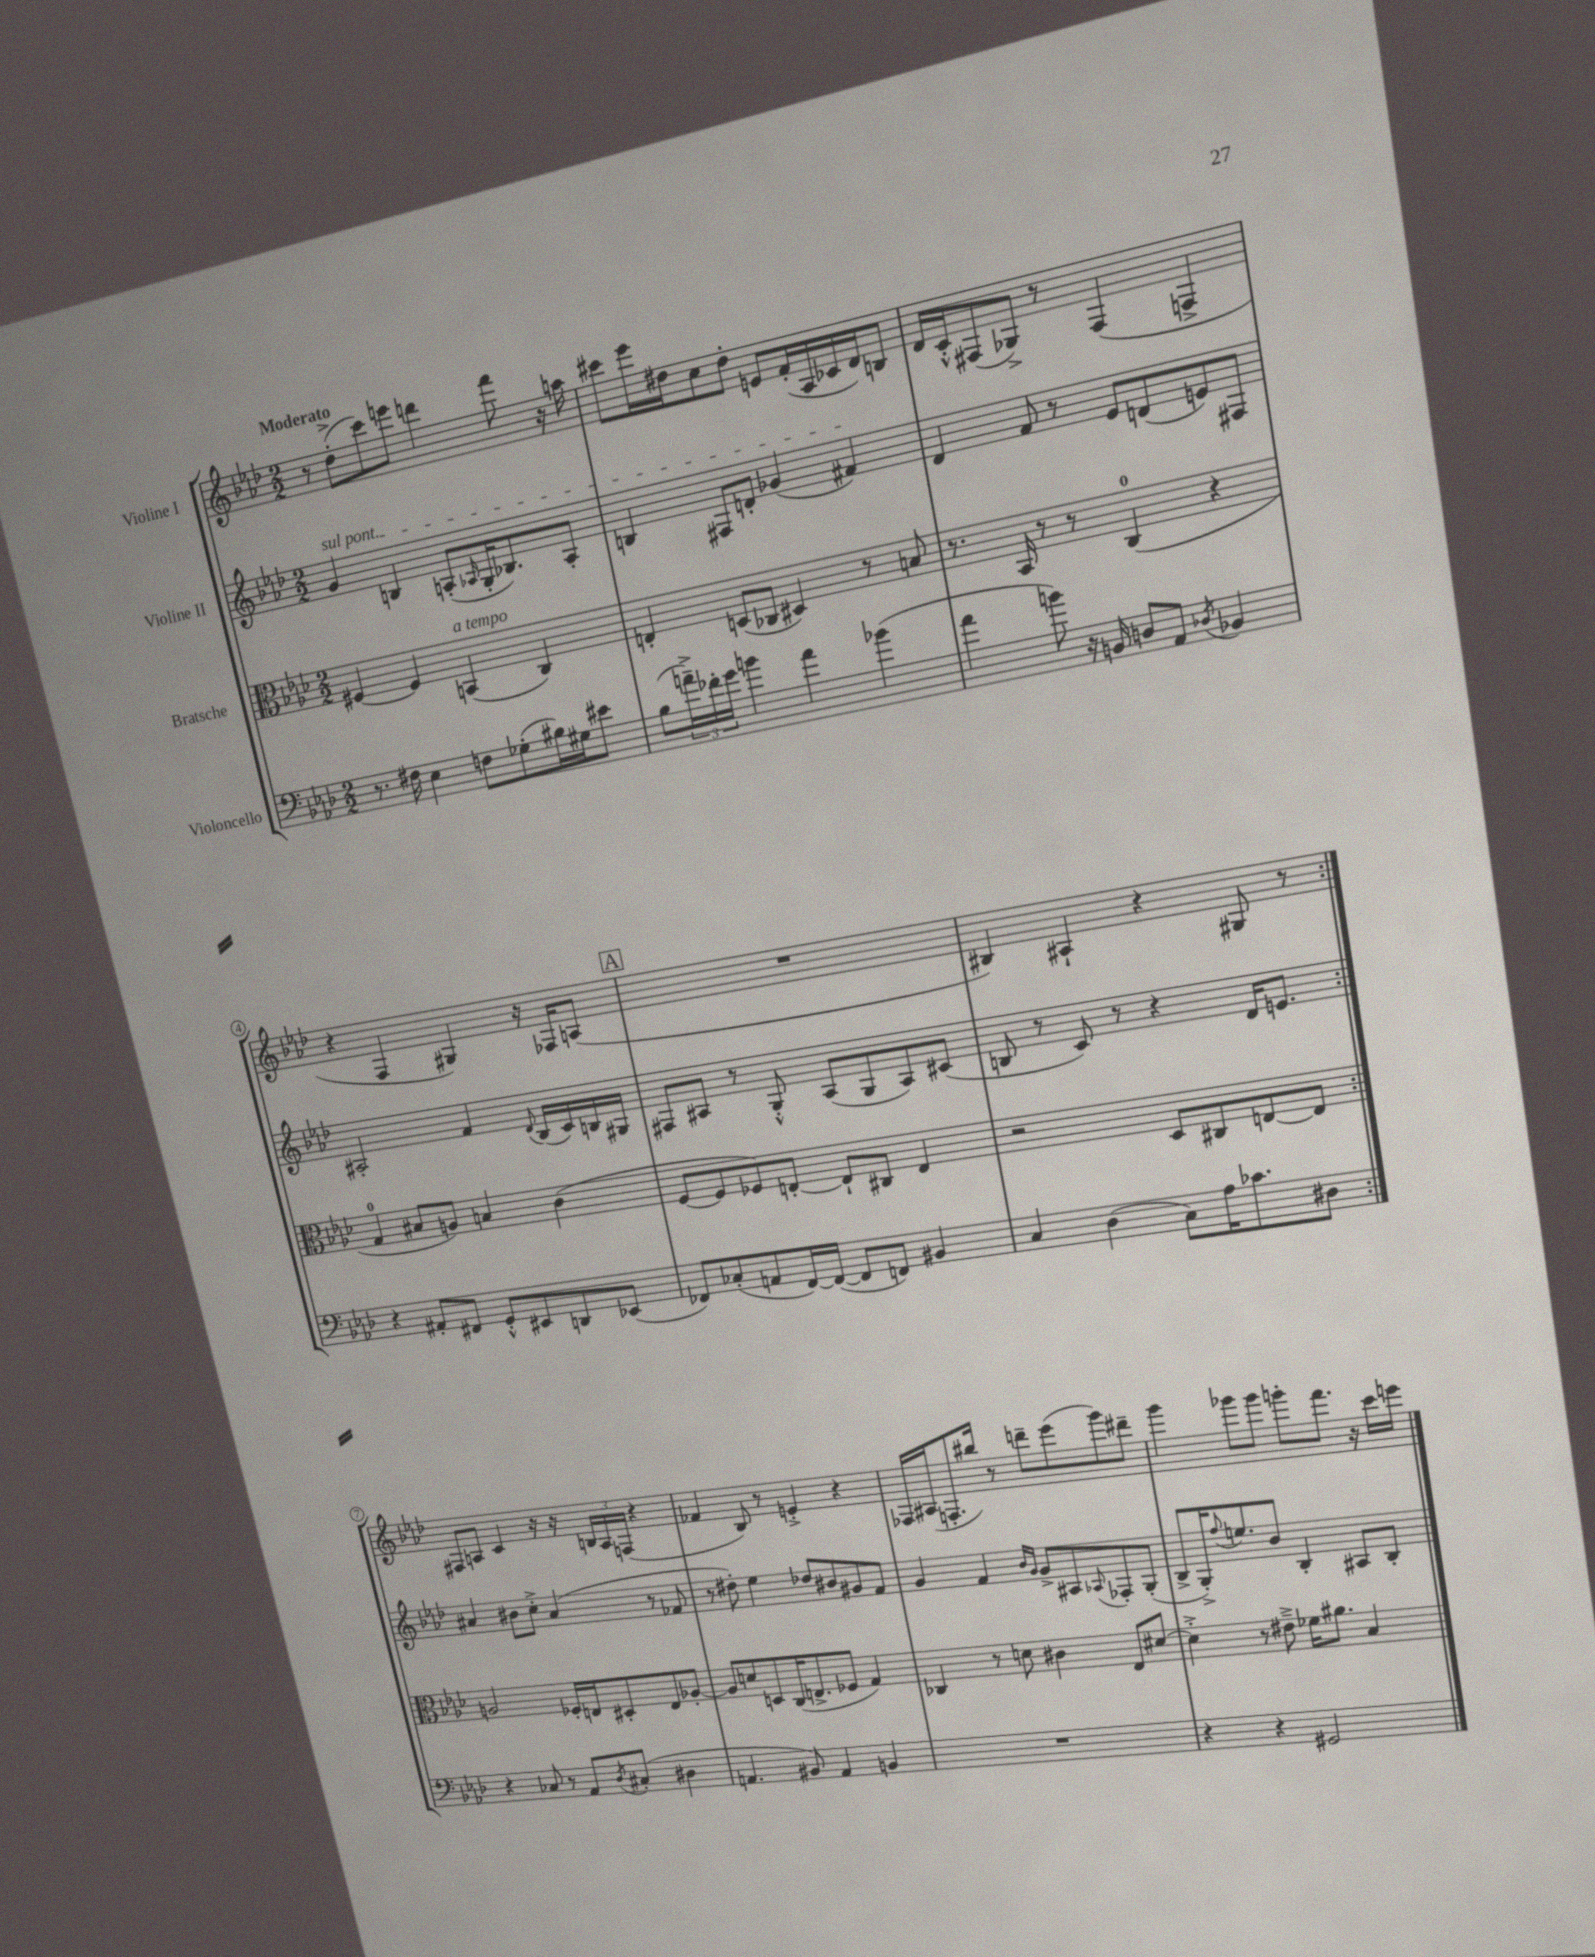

**kern	**kern	**kern	**kern
*staff4	*staff3	*staff2	*staff1
*clefF4	*clefC3	*clefG2	*clefG2
*k[b-e-a-d-]	*k[b-e-a-d-]	*k[b-e-a-d-]	*k[b-e-a-d-]
*M2/2	*M2/2	*M2/2	*M2/2
8.r	[4F#/	4g/	8r
.	.	.	(8dd-'^\L
16F#\	.	.	.
4E-\	4F#/]	4B/	8ccc\)
.	.	.	8eee\J
8F\L	(4BB/	(8A'/L	4ddd\
.	.	16qqA-/	.
(8G-'\	.	16G'/K	.
.	.	8.B-/)	.
16B#\L)	4C/)	.	8fff\
16G#\J	.	.	.
8e#\J	.	8A-'/J	16r
.	.	.	16aa\
=	=	=	=
(8B-\L	4E'/	4B/	8ccc#\L
24a~^\L)	.	.	16eee-\L
24f-'\	.	.	.
.	.	.	16dd#\J
24g\JJ	.	.	.
4b\	(8D/L	8F#/L	8cc\
.	8C-/J	8d'/J	8dd#'\J
4a\	4D#/)	(4g-/	8e/L
.	.	.	(16f'/L
.	.	.	16A-/
(4b-\	8r	4f#/)	16c-/
.	.	.	16d-/J)
.	8B/	.	8B/J
=	=	=	=
4a-\	8.r	4d-/	16d-/LL
.	.	.	16c'^^/J
.	.	.	(8F#/
.	16BB-/	.	.
8b\)	8r	8f/	8G-^/J)
16r	8r	8r	8r
16BB/	.	.	.
8D/L	(4C/	8e-/L	(4F#/
8AA-/J	.	(8d/	.
8qD-/	.	.	.
4BB-/	4r	8e/)	4F^/
.	.	8F#/J	.
=	=	=	=
4r	4G/	2A#'/	4r
8AA#'/L	8B#/L	.	4F/
8FF#/J	8A/J)	.	.
8GG'^^/L	4B/	4f/	4G#/)
8EE#/	.	.	.
.	.	8qqd-/	.
8DD/	(4c\	(16B-/LL	16r
.	.	16c/)	16F-/LK
(8EE-/J	.	16B/	(8A/J
.	.	16G#/JJ	.
=	=	=	=
8FF-/L)	[8F/L	8F#/L	1r
(8C-'/	8F/]	8A#/J	.
8AA/	8F-/)	8r	.
[16FF-/L)	[8E'/J	8G'^^/	.
(16FF-/_JJ	.	.	.
8FF-/]L	8E`/]L	(8A#/L	.
8FF/J)	8C#/J	8G/	.
4BB#/	4E/	8A#/)	.
.	.	(8c#/J	.
=	=	=	=
4C/	2r	8B/	4B#/)
.	.	8r	.
(4D-\	.	8c/)	4A#`/
.	.	8r	.
8C\L)	8D-/L	4r	4r
16A-\K	8C#/	.	.
8.c-\	.	.	.
.	[8E/	16d-/LK	8G#/
.	.	8.e/J	.
8D#\J	8E/]J	.	8r
=:|!	=:|!	=:|!	=:|!
4r	2A/	4a#/	8F#/L
.	.	.	8A/J
8C-/	.	8b#\L	4c/
8r	.	8cc'^\J	.
8AA-/L	16F-'/LL	(4a#/	16r
.	16E/J	.	16r
8qD-/	.	.	.
(8C#'/J	8D#'/	.	24B/LL
.	.	.	24A/
.	.	.	(24F/JJ
4D#\	8E/	8r	4r
.	[8A-'/J	8f-/	.
=	=	=	=
4.AA/	8A-/]L	8r	4f-/
.	8d/	8dd#'\)	.
.	8D/	4ee-\	8B-/)
8BB#/)	(16C/K	.	8r
.	8.E^/	.	.
4AA/	.	8dd-/L	4e'^/
.	8F-/J	8b#/	.
4BB/	4G/)	8g#/	4r
.	.	8f/J	.
=	=	=	=
1r	4C-/	4g/	16F-/LL
.	.	.	(16A#/J
.	.	.	8.F'/
.	8r	4f/	.
.	.	.	16bb#/Jk)
.	8d\	.	8r
.	.	16qqb-/LL	.
.	.	16qqg/JJ	.
.	4c#\	8g^/L	8ddd~\L
.	.	8A#/	(8eee-\
.	.	8qqA-/	.
.	8E-/L	8F-'/	8ggg\)
.	[8d#/J	(8G'/J	8ddd#~\J
=	=	=	=
4r	4d#'^\]	8B-^/L	4ggg\
.	.	16G'^/K)	.
.	.	8qqff/	.
.	.	8.ee/	.
4r	8r	.	8ggg-\L
.	8e#~^\	8b-/J	8ggg-\J
2GG#/	16f-\LK	4B-'/	8ggg'\L
.	8.a#\J	.	.
.	.	.	8.fff\J
.	4B-/	8A#/L	.
.	.	.	16r
.	.	8B-'/J	16ccc\LL
.	.	.	16eee\JJ
==	==	==	==
*-	*-	*-	*-
